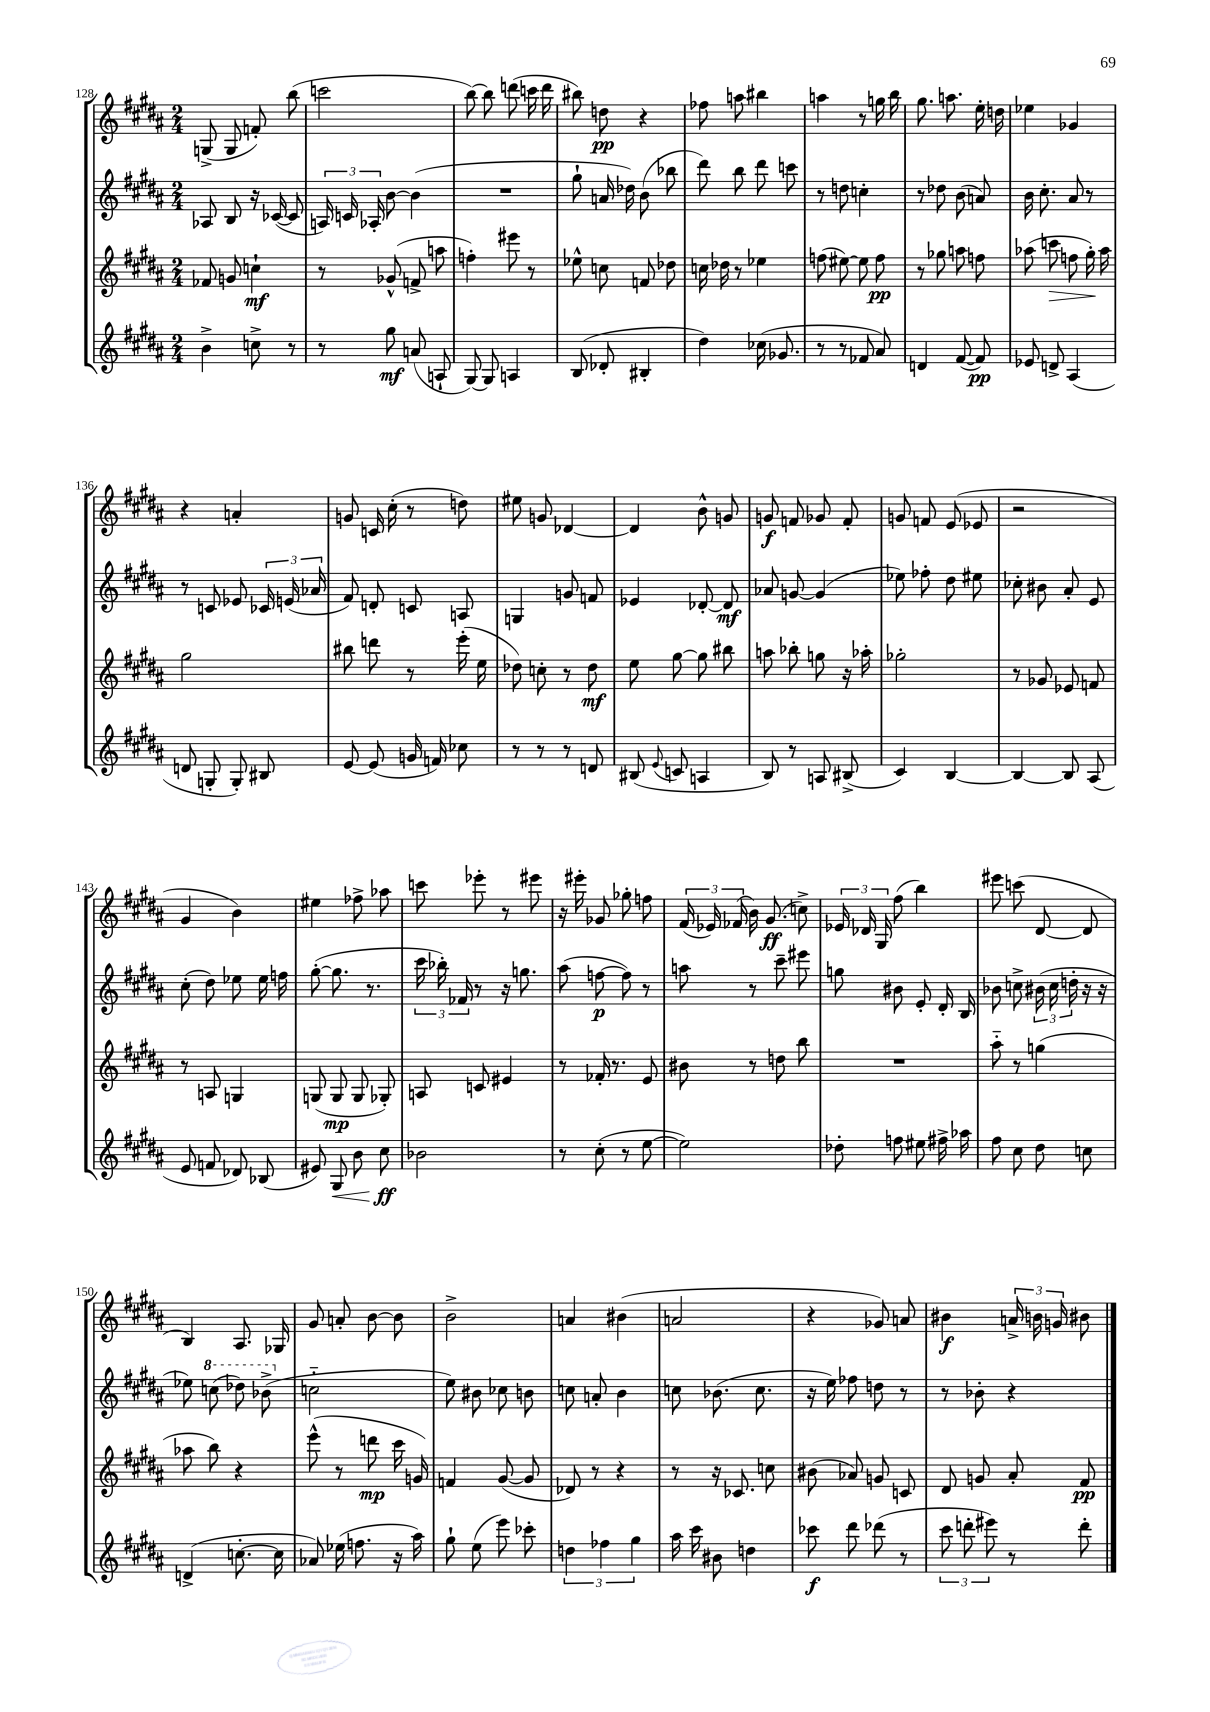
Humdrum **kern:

**kern	**kern	**kern	**kern
*staff4	*staff3	*staff2	*staff1
*clefG2	*clefG2	*clefG2	*clefG2
*k[f#c#g#d#a#]	*k[f#c#g#d#a#]	*k[f#c#g#d#a#]	*k[f#c#g#d#a#]
*M2/4	*M2/4	*M2/4	*M2/4
4b^\	8f-/	8A-/	(8G^/
.	8g/	8B/	8G/
8cc^\	4cc`\	16r	8f'/)
.	.	([16c-/	.
8r	.	8c-/]	(8bb\
=	=	=	=
8r	8r	24A/)	2ccc\
.	.	24c/	.
.	.	24A-'/	.
8gg#\	(8g-^^/	[8b\	.
(8a/	8f^/	(4b\]	.
8A`/	8aa\	.	.
=	=	=	=
[8G#/)	4ff'\)	2r	[8bb\)
8G#/]	.	.	8bb\]
4A/	8eee#\	.	(8ddd\
.	8r	.	16ccc\
.	.	.	16ddd\
=	=	=	=
(8B/	8ee-^^\	8gg#`\	8bb#\)
8d-'/	8cc\	16a/	8dd\
.	.	16dd-\)	.
4B#'/	8f/	(8b\	4r
.	8dd-\	8bb-\	.
=	=	=	=
4dd#\)	16cc\	8ddd#\)	8ff-\
.	16dd-\	.	.
.	8r	8bb\	8aa\
(16cc-\	4ee-\	8ddd#\	4bb#\
8.g-/	.	.	.
.	.	8ccc\	.
=	=	=	=
8r	(8ff\	8r	4aa\
8r	[8ee#\)	8dd\	.
8f-/	8ee#\]	4cc'\	8r
8a#/)	8ff\	.	16gg\
.	.	.	16bb\
=	=	=	=
4d/	8r	8r	8.gg#\
.	8gg-\	8dd-\	.
.	.	.	8.aa\
([8f#/	8aa\	(8b\	.
8f#/])	8ff\	8a/)	16ee'\
.	.	.	16dd\
=	=	=	=
8e-/	(8aa-\	16b\	4ee-\
.	.	8.cc#'\	.
8d^/	8ccc\	.	.
(4A#/	8ff\	8a#/	4g-/
.	16gg#'\)	8r	.
.	16aa-\	.	.
=	=	=	=
8d/	2gg#\	8r	4r
8G'/	.	8c/	.
8G'/)	.	8e-/	4a'/
8B#/	.	24c-/	.
.	.	(24e/	.
.	.	24a-/	.
=	=	=	=
[8e/	8bb#\	8f#/)	8g/
(8e/]	8ddd\	8d'/	16c/
.	.	.	(16cc#'\
16g/	8r	8c/	8r
16f/)	.	.	.
8cc-\	(16eee'\	8A/	8dd\)
.	16ee\	.	.
=	=	=	=
8r	8dd-\)	4G/	8ee#\
8r	8cc'\	.	8g/
8r	8r	8g/	[4d-/
8d/	8dd-\	8f/	.
=	=	=	=
(8B#/	8ee\	4e-/	4d-/]
8qqe/	.	.	.
8c/	[8gg#\	.	.
4A/	8gg#\]	[8d-'/	8b^^\
.	8bb#\	8d-/]	8g/
=	=	=	=
8B/)	8aa\	8a-/	8g/
8r	8bb-'\	[8g/	8f/
8A/	8gg\	(4g/]	8g-/
(8B#^/	16r	.	8f'/
.	16aa-'\	.	.
=	=	=	=
4c#/)	2gg-'\	8ee-\)	8g/
.	.	8ff-'\	8f/
[4B/	.	8dd#\	(8e/
.	.	8ee#\	8e-/
=	=	=	=
4B/_	8r	8cc-'\	2r
.	8g-/	8b#\	.
8B/]	8e-/	8a#'/	.
(8A#/	8f/	8e/	.
=	=	=	=
8e/	8r	(8cc#'\	4g#/
8f/	8A/	8dd#\)	.
8d-/)	4G/	8ee-\	4b\)
(8B-/	.	16ee-\	.
.	.	16ff\	.
=	=	=	=
8e#/)	(8G/	([8gg#'\	4ee#\
8G#/	8G/	8.gg#\]	.
8b\	8G/	.	8ff-^\
.	.	8.r	.
8cc#\	8G-'/)	.	8aa-\
=	=	=	=
2b-\	8A/	24ccc#\	8ccc\
.	.	24bb-'\)	.
.	.	24f-/	.
.	8c/	8r	8eee-'\
.	4e#/	16r	8r
.	.	8.gg\	.
.	.	.	8eee#\
=	=	=	=
8r	8r	(8aa#\	16r
.	.	.	16eee#'\
(8cc#'\	16f-'/	[8ff\	8g-/
.	8.r	.	.
8r	.	8ff\])	8gg-'\
[8ee\	8e/	8r	8ff\
=	=	=	=
2ee\])	8b#\	8aa\	(24f#/
.	.	.	24e-/)
.	.	.	(24f-/
.	8r	8r	16b\)
.	.	.	(8.g#/
.	8dd\	8ccc#~\	.
.	8bb\	8eee#\	8cc^\)
=	=	=	=
8dd-'\	2r	8gg\	24e-/
.	.	.	24d-/
.	.	.	24G#/
8ff\	.	8b#\	(8ff#\
8ee#\	.	8e'/	4bb\)
16ff#^\	.	16d#'/	.
16aa-\	.	16B/	.
=	=	=	=
8ff#\	8aa#'~\	8b-\	8eee#\
8cc#\	8r	8cc^\	(8ccc\
8dd#\	(4gg\	(24b#\	[8d#/
.	.	24cc\	.
.	.	24dd'\	.
8cc\	.	16r	8d#/]
.	.	16r	.
=	=	=	=
(4d^/	8aa-\	8ee-\)	4B/)
.	8bb\)	(8ccc\	.
[8.cc'\	4r	8ddd-\)	8.A#/
.	.	(8bb-^\	.
16cc\]	.	.	16G-/
=	=	=	=
8a-/)	(8eee^^\	2cc'~\	8g#/
(16ee-\	8r	.	8a'/
8.ff\	.	.	.
.	8ddd\	.	[8b\
16r	16ccc#\	.	8b\]
16aa#\)	16g/)	.	.
=	=	=	=
8gg#`\	4f/	8ee\)	2b^\
(8ee\	.	8b#\	.
8eee\)	([8g#/	8cc-\	.
8ccc-'\	8g#/]	8b\	.
=	=	=	=
6dd\	8d-/)	8cc\	4a/
.	8r	8a'/	.
6ff-\	.	.	.
.	4r	4b\	(4b#\
6gg#\	.	.	.
=	=	=	=
16aa#\	8r	8cc\	2a/
16ccc#\	.	.	.
8b#\	16r	(8.b-\	.
.	8.c-/	.	.
4dd\	.	.	.
.	.	8.cc\	.
.	8cc\	.	.
=	=	=	=
8ccc-\	(8b#\	16r	4r
.	.	16ee\)	.
8ddd#\	8a-/)	8ff-\	.
(8ddd-\	8g/	8dd\	8g-/)
8r	8c/	8r	8a/
=	=	=	=
12ccc#\	8d#/	8r	4b#\
12ddd'\	.	.	.
.	8g/	8b-'\	.
12eee#\)	.	.	.
8r	8a#'/	4r	24a^/
.	.	.	24b\
.	.	.	24g/
8ddd'\	8f#/	.	8b#\
==	==	==	==
*-	*-	*-	*-
